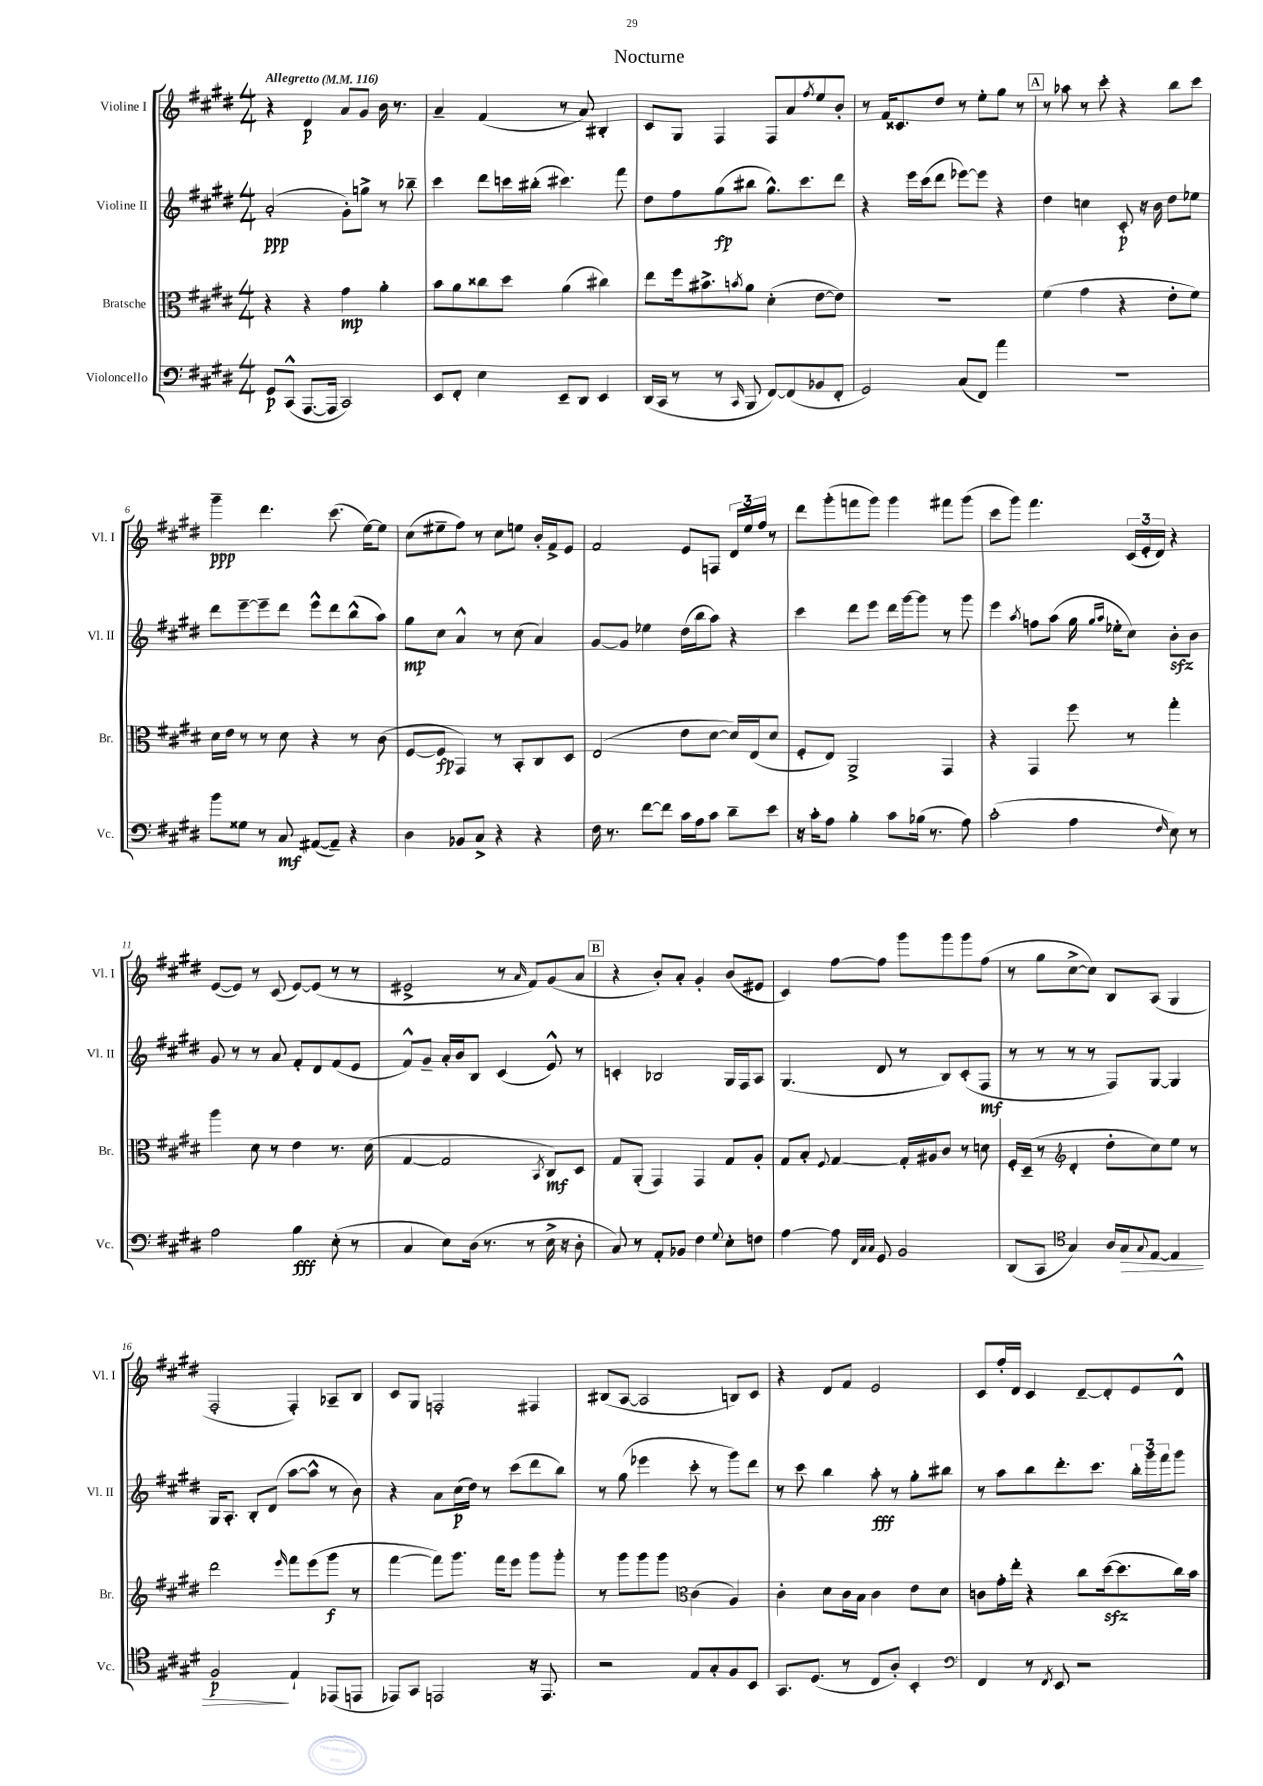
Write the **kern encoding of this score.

**kern	**kern	**kern	**kern
*staff4	*staff3	*staff2	*staff1
*clefF4	*clefC3	*clefG2	*clefG2
*k[f#c#g#d#]	*k[f#c#g#d#]	*k[f#c#g#d#]	*k[f#c#g#d#]
*M4/4	*M4/4	*M4/4	*M4/4
*MM116	*MM116	*MM116	*MM116
8GG#	4r	(2a'	4r
(8CC#^^	.	.	.
[8.AAA	4r	.	4d#
16AAA]	.	.	.
2CC#)	4g#	8g#')	8a
.	.	8gg^	8g#
.	4a'	8r	16b
.	.	.	8.r
.	.	8bb-~	.
=	=	=	=
8EE	8b	4ccc#	4a~
8FF#'	8a	.	.
4E	8cc##	8ddd#	(4f#
.	8dd#	16ccc	.
.	.	(16bb#'	.
8EE~	(4a	4.ccc#)	8r
8DD#	.	.	8a)
4EE	4cc#)	.	4B#'
.	.	8fff#	.
=	=	=	=
(16DD#	8ee	8dd#	8c#
16CC#	.	.	.
8r	16ff#	8ff#	8G#
.	8.b#^	.	.
8r	.	(8gg#	4F#
16qqCC#	8qb	.	.
8BBB	8a	8bb#	.
[8FF#)	(4d#'	8.gg#^^)	8F#
(8FF#]	.	.	8a
.	.	8.ccc#	.
.	.	.	8qff#
8BB-	[8e	.	8ee
8FF#'	8e])	8ddd#	8b'
=	=	=	=
2GG#)	1r	4r	8r
.	.	.	16f#
.	.	.	8.c##
.	.	16eee	.
.	.	(16ccc#	.
.	.	8ddd#	8dd#
(8C#	.	[8eee-)	8r
8FF#)	.	8eee-]	8ee'
4a	.	4r	8gg#
.	.	.	8r
=	=	=	=
1r	(4f#	4dd#	8r
.	.	.	8aa-
.	4g#	4cc	8r
.	.	.	8ccc#'
.	4r	8c#'	4r
.	.	16r	.
.	.	16b	.
.	8e'	8dd#	8bb
.	8f#)	8ee-	8ccc#
=	=	=	=
8b	16d#	8ddd#	4ggg#~
.	16e	.	.
8G##	8r	[8eee~	.
8r	8r	8eee~]	4.ddd#
8C#	8d#	8ddd#	.
([8AA#	4r	8eee^^	.
8AA#~])	.	8ddd#	(8.ccc#
4r	8r	(8bb^^	.
.	.	.	[16ee)
.	(8c#	8aa)	8ee]
=	=	=	=
4D#	[8F#	8gg#	(8cc#
.	8F#]	8cc#	8ee#~
8BB-	4GG#)	4a^^	8ff#)
8C#^	.	.	8r
4r	8r	8r	8cc#
.	8BB'	(8cc#	8ee
4r	8C#	4a)	16b'
.	.	.	16f#^
.	8D#	.	8e
=	=	=	=
16F#	(2E	[8g#	2f#
8.r	.	.	.
.	.	8g#]	.
[8f#	.	4ee-	.
8f#]	.	.	.
16c#	8e	(16dd#	8e
16A	.	16bb	.
8c#	[8d#	8aa)	8F
8d#~	16d#])	4r	24d#
.	.	.	24ee
.	(16E	.	.
.	.	.	24ff#
8e	8d#	.	8r
=	=	=	=
16r	8F#'	4ccc#	8ddd#
16c#'	.	.	.
8A	8E)	.	(8ggg#'
4B'	2AA^	8ddd#	8fff
.	.	8eee	8ggg#)
8c#	.	16ddd#	4ggg#
.	.	[16ggg#	.
(16B-	.	8ggg#]	.
8.r	.	.	.
.	4GG#	8r	8fff#
8A)	.	8ggg#	(8ggg#
=	=	=	=
(2c#'	4r	4eee	8ccc#
.	.	.	8ggg#)
.	.	8qaa	.
.	4GG#	8ff	4.fff#
.	.	(8aa	.
4A	8ff#	16gg#	.
.	.	16qqgg#	.
.	.	16qqaa	.
.	.	16ee-'	.
.	8r	8cc#)	(24c#
.	.	.	24e'
.	.	.	24d#)
16qqF#	.	.	.
8E)	4gg#'	8b'	4r
8r	.	8b	.
=	=	=	=
2A	4aa	8g#	([8e
.	.	8r	8e])
.	8d#	8r	8r
.	8r	8a	(8c#
4B	4e	8f#'	[8e)
.	.	8d#	(8e]
(8E'	8.r	(8f#	8r
8r	.	8e	8r
.	(16d#	.	.
=	=	=	=
4C#	[4G#	8f#^^)	2e#^
.	.	8g#~	.
8E)	2G#]	16a'	.
.	.	16b	.
(16D#	.	8B	.
8.r	.	.	.
.	.	(4c#	8r
.	.	.	16qqa
8r	.	.	8f#)
.	8qBB	.	.
16E^	8C#)	8e^^)	(8g#
16r	.	.	.
8D#'	8D#	8r	8a
=	=	=	=
8C#)	8G#	4c'	4r
8r	(8AA'	.	.
8AA'	4GG#)	2B-	8b')
8BB-	.	.	8a'
4F#	4GG#	.	4g#'
8qqG#	.	.	.
8E'	8G#	16G#	(8b
.	.	16F#	.
8F	8A'	8A	8e#
=	=	=	=
[4A	8G#	(4.G#	4c#)
.	8B'	.	.
.	8qqF#	.	.
8A]	[4G#	.	[8ff#
32qqFF#	.	.	.
32qqC#	.	.	.
32qqC#	.	.	.
8GG#	.	8d#	8ff#]
2BB	16G#']	8r	8ggg#
.	16A#	.	.
.	8c#	8B)	8ggg#
.	8r	(8c#'	8ggg#
.	8d	8F#	(8ff#
=	=	=	=
(8DD#	16F#'	8r	8r
.	(16D#~	.	.
8CC#	8r	8r	8gg#
*clefC4	*clefG2	*	*
4G#)	4d#'	8r	[8cc#^
.	.	8r	8cc#])
16A	8dd#'	8F#)	8B
16G#	.	.	.
8qqG#	.	.	.
[8E	8cc#)	[8G#	(8A
4E]	8ee	4G#]	4G#
.	8r	.	.
=	=	=	=
2F#	2ddd#	16G#	2F#'
.	.	8.A'	.
.	.	8B'	.
.	.	(8d#	.
.	16qqeee	.	.
4E`	8fff#	[8aa	4F#')
.	(8eee	8aa^^]	.
(8EE-	8ggg#	8r	8A-~
8EE	8r	8b)	8B
=	=	=	=
8EE-)	[4fff#	4r	8c#
8GG#	.	.	8G#
2EE	8fff#])	8a	2F'
.	8.ggg#	(16cc#	.
.	.	16dd#)	.
.	.	8r	.
.	16fff#	.	.
.	8eee	(8ccc#	.
16r	8ggg#	8ddd#	4F#
8.EE	.	.	.
.	8ggg#'	8bb)	.
=	=	=	=
2r	8r	8r	(8B#
.	8ggg#	(8gg#	[8A
.	8ggg#	4eee-	2A]
.	8ggg#	.	.
*	*clefC3	*	*
8E	(4c#	8ccc#'	.
8G#'	.	8r	.
8F#	4A)	8ggg#)	8B)
8BB	.	8ddd#	8c#
=	=	=	=
8.GG#	4c#'	8r	4r
.	.	8ccc#	.
(8.D#	.	.	.
.	8d#	4bb	8d#
8r	16c#	.	8f#
.	16B	.	.
8C#	4c#	8aa'	2e
8A')	.	8r	.
4BB'	8e	8gg#'	.
.	8d#	8bb#	.
=	=	=	=
*clefF4	*	*	*
4FF#	8c	8r	8c#
.	16g#'	8aa	16ff#'
.	16ee'	.	16d#
8r	4r	8bb	4c#
8qFF#	.	.	.
8EE	.	8.ddd#'	.
2r	8cc#	.	[8d#~
.	.	8.ccc#	.
.	([16dd#	.	8d#']
.	8.dd#]	.	.
.	.	24bb'	8e
.	.	24ggg#	.
.	.	24fff#	.
.	16cc#)	8ggg#	8d#^^
.	16b	.	.
==	==	==	==
*-	*-	*-	*-
